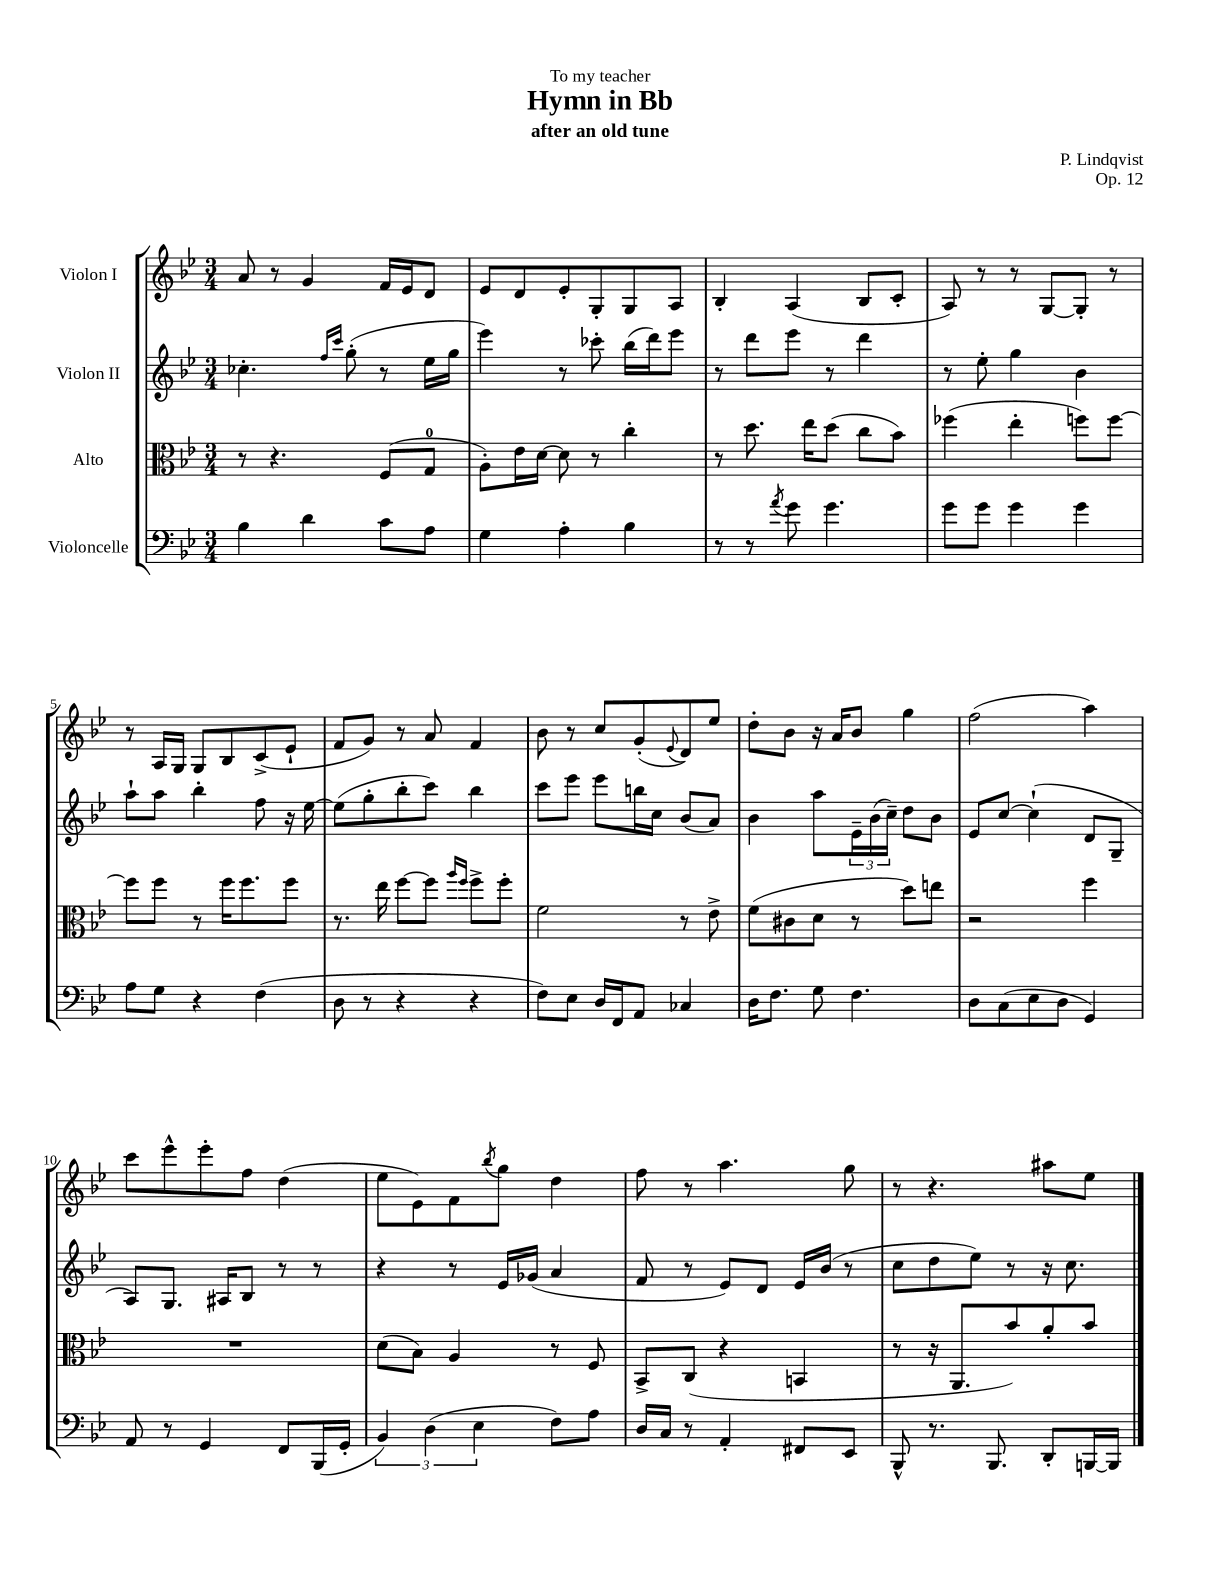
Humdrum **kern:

**kern	**kern	**kern	**kern
*part4	*part3	*part2	*part1
*staff4	*staff3	*staff2	*staff1
*I"Violoncelle	*I"Alto	*I"Violon II	*I"Violon I
*clefF4	*clefC3	*clefG2	*clefG2
*k[b-e-]	*k[b-e-]	*k[b-e-]	*k[b-e-]
*M3/4	*M3/4	*M3/4	*M3/4
=1	=1	=1	=1
4B-\	8r	4.cc-X'\	8a/
.	4.r	.	8r
4d\	.	.	4g/
.	.	16qqff/LL	.
.	.	16qqccc/JJ	.
.	.	(8gg'\	.
8c\L	(8F/L	8r	16f/LL
.	.	.	16e-/J
8A\J	8G/J	16ee-\LL	8d/J
.	.	16gg\JJ	.
=2	=2	=2	=2
4G\	8A'\L)	4eee-\)	8e-/L
.	16e-\L	.	8d/
.	[16d\JJ	.	.
4A'\	8d\]	8r	8e-'/
.	8r	8ccc-X'\	8G'/
4B-\	4cc'\	(16bb-\LL	8G/
.	.	16ddd\J)	.
.	.	8eee-\J	8A/J
=3	=3	=3	=3
8r	8r	8r	4B-'/
8r	8.dd\	8ddd\L	.
8qa/	.	.	.
8g\	.	8eee-\J	(4A/
.	16ee-\KL	.	.
4.g\	(8dd\J	8r	.
.	8cc\L	4ddd\	8B-/L
.	8b-\J)	.	8c'/J
=4	=4	=4	=4
8g\L	(4ff-X\	8r	8A/)
8g\J	.	8ee-'\	8r
4g\	4ee-'\	4gg\	8r
.	.	.	[8G/L
4g\	8ffn\L)	4b-\	8G'/J]
.	[8ff\J	.	8r
!!LO:LB:g=z
=5	=5	=5	=5
8A\L	8ff\L]	8aa`\L	8r
8G\J	8ff\J	8aa\J	16A/LL
.	.	.	16G/JJ
4r	8r	4bb-'\	8G/L
.	16ff\KL	.	8B-/
.	8.ff\	.	.
(4F\	.	8ff\	(8c^/
.	8ff\J	16r	8e-`/J
.	.	[16ee-\	.
=6	=6	=6	=6
8D\	8.r	(8ee-\L]	8f/L
8r	.	8gg'\	8g/J)
.	16ee-\	.	.
4r	[8ff\L	8bb-'\	8r
.	8ff\J]	8ccc\J)	8a/
.	16qqaa/LL	.	.
.	16qqff/JJ	.	.
4r	8ff^\L	4bb-\	4f/
.	8ff'\J	.	.
=7	=7	=7	=7
8F\L)	2f\	8ccc\L	8b-\
8E-\J	.	8eee-\J	8r
16D/LL	.	8eee-\L	8cc/L
16FF/J	.	.	.
8AA/J	.	16bbn\L	(8g'/
.	.	16cc\JJ	.
.	.	.	8qqe-/
4C-X/	8r	(8b-/L	8d/)
.	8e-^\	8a/J)	8ee-/J
=8	=8	=8	=8
16D\KL	(8f\L	4b-\	8dd'\L
8.F\J	.	.	.
.	8c#X\	.	8b-\J
8G\	8d\J	8aa\L	16r
.	.	.	16a/KL
4.F\	8r	24e-~\L	8b-/J
.	.	(24b-\	.
.	.	24cc~\JJ)	.
.	8dd\L)	8dd\L	4gg\
.	8een\J	8b-\J	.
=9	=9	=9	=9
8D\L	2r	8e-/L	(2ff\
(8C\	.	[8cc/J	.
8E-\	.	(4cc`\]	.
8D\J	.	.	.
4GG/)	4ff\	8d/L	4aa\)
.	.	8G~/J	.
!!LO:LB:g=z
=10	=10	=10	=10
8AA/	2.r	8A/L)	8ccc\L
8r	.	8.G/J	8eee-^^\
4GG/	.	.	8eee-'\
.	.	16A#X/KL	.
.	.	8B-/J	8ff\J
8FF/L	.	8r	(4dd\
(16BBB-/L	.	8r	.
16GG'/JJ	.	.	.
=11	=11	=11	=11
6BB-/)	(8d\L	4r	8ee-\L
.	8B-\J)	.	8e-\)
(6D\	.	.	.
.	4A/	8r	8f\
6E-\	.	.	.
.	.	.	8qbb-/
.	.	16e-/LL	8gg\J
.	.	(16g-X/JJ	.
8F\L)	8r	4a/	4dd\
8A\J	8F/	.	.
=12	=12	=12	=12
16D/LL	8BB-^/L	8f/	8ff\
16C/JJ	.	.	.
8r	(8C/J	8r	8r
4AA'/	4r	8e-/L)	4.aa\
.	.	8d/J	.
8FF#X/L	4BBn/	16e-/LL	.
.	.	(16b-/JJ	.
8EE-/J	.	8r	8gg\
=13	=13	=13	=13
8BBB-^^/	8r	8cc\L	8r
8.r	16r	8dd\	4.r
.	8.AA/L	.	.
.	.	8ee-\J)	.
8.BBB-/	.	.	.
.	8b-/)	8r	.
8DD'/L	8a'/	16r	8aa#X\L
.	.	8.cc\	.
[16BBBn/L	8b-/J	.	8ee-\J
16BBB/JJ]	.	.	.
==	==	==	==
*-	*-	*-	*-
